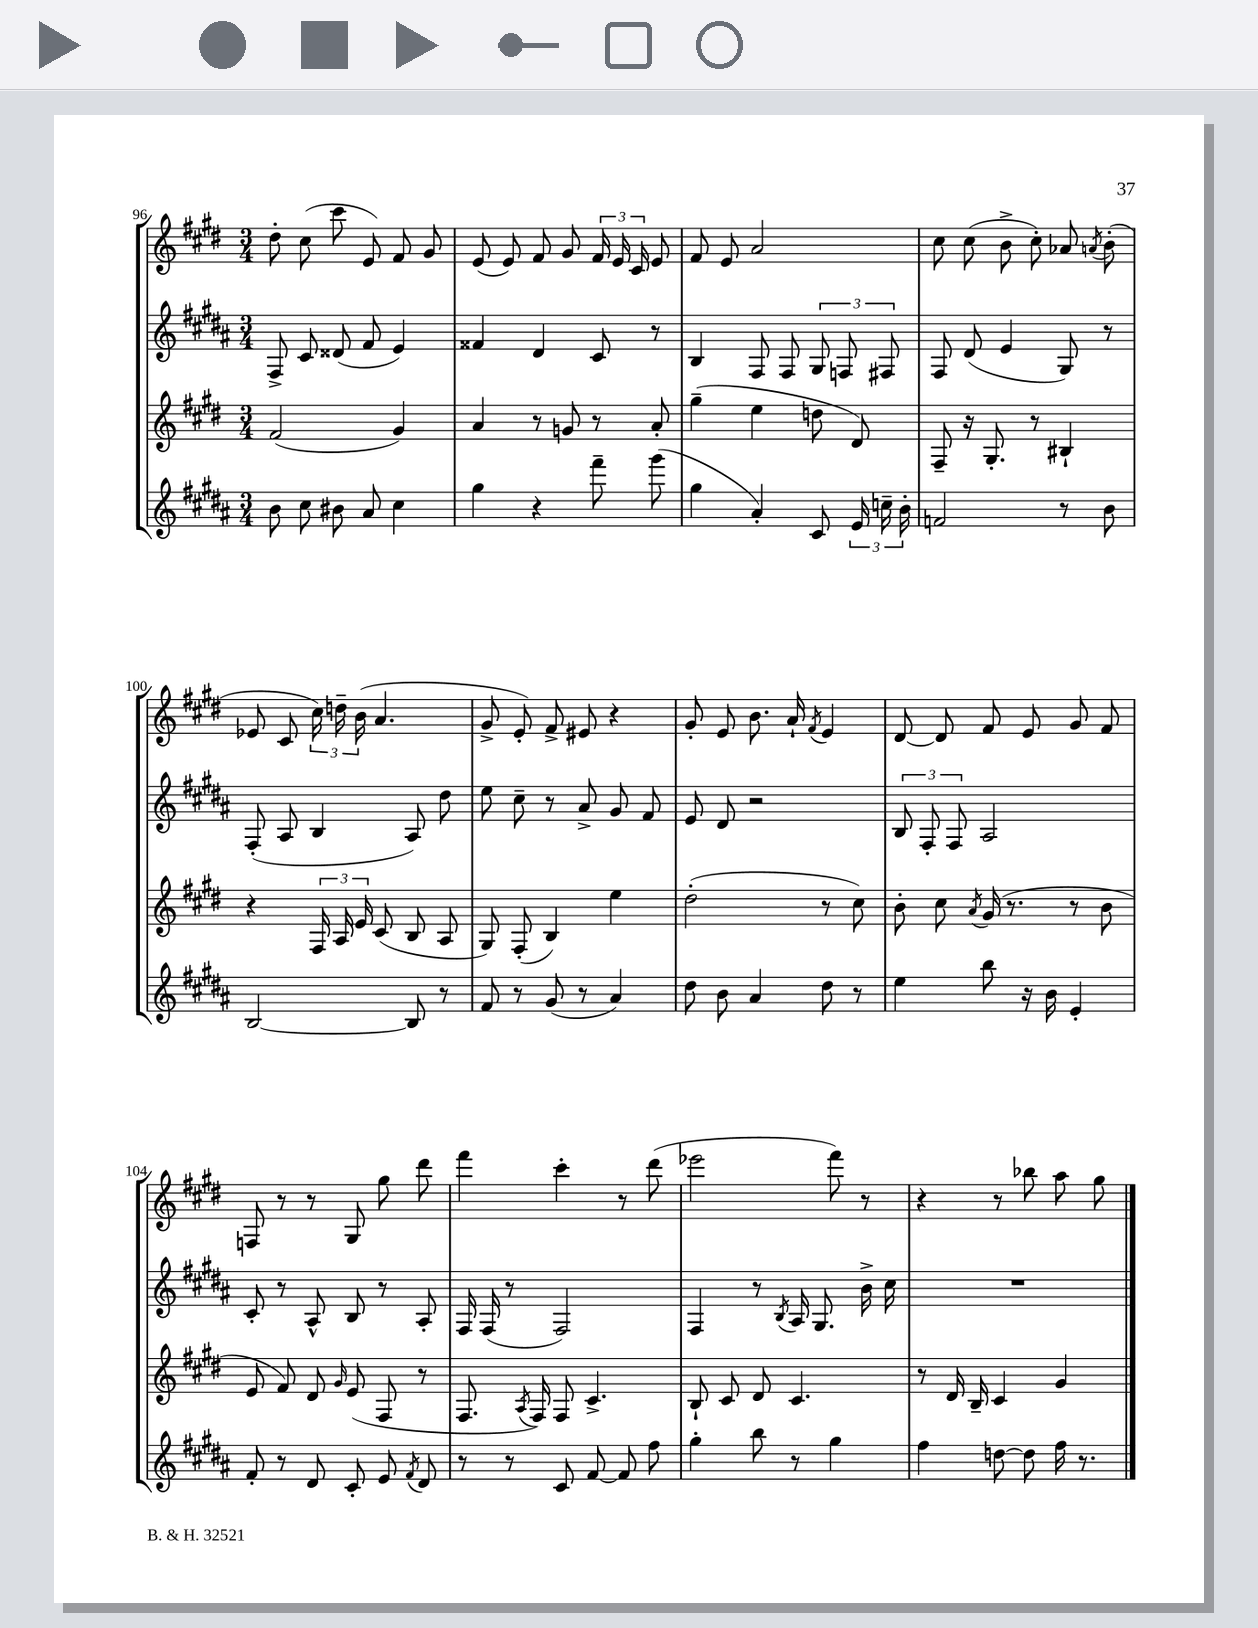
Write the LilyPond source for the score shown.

<<
\new StaffGroup <<
\new Staff = "s0" {
    \clef treble \key e \major \numericTimeSignature \time 3/4
    \autoBeamOff dis''8-. cis''8( cis'''8 e'8) fis'8 gis'8 |
    e'8( e'8) fis'8 gis'8 \tuplet 3/2 { fis'16 e'16 cis'16 } e'8 |
    fis'8 e'8 a'2 |
    cis''8 cis''8( b'8-> cis''8-.) aes'8 \acciaccatura { a'8 } b'8-.( |
    ees'8 cis'8 \tuplet 3/2 { cis''16) d''16-- b'16( } a'4. |
    gis'8-> e'8-.) fis'8-> eis'8 r4 |
    gis'8-. e'8 b'8. a'16-! \acciaccatura { fis'8 } e'4 |
    dis'8~ dis'8 fis'8 e'8 gis'8 fis'8 |
    f8 r8 r8 gis8 gis''8 dis'''8 |
    fis'''4 cis'''4-. r8 dis'''8( |
    ees'''2 fis'''8) r8 |
    r4 r8 bes''8 a''8 gis''8 \bar "|." |
}
\new Staff = "s1" {
    \clef treble \key b \major \numericTimeSignature \time 3/4
    \autoBeamOff fis8-> cis'8 disis'8( fis'8 e'4) |
    fisis'4 dis'4 cis'8 r8 |
    b4 fis8 fis8 \tuplet 3/2 { gis8 f8 fis8 } |
    fis8 dis'8( e'4 gis8) r8 |
    fis8-.( ais8 b4 ais8) dis''8 |
    e''8 cis''8-- r8 ais'8-> gis'8 fis'8 |
    e'8 dis'8 r2 |
    \tuplet 3/2 { b8 fis8-. fis8 } ais2 |
    cis'8-. r8 ais8-^ b8 r8 ais8-. |
    fis16 fis16( r8 fis2) |
    fis4 r8 \acciaccatura { b8 } ais16 gis8. b'16-> cis''16 |
    R2. \bar "|." |
}
\new Staff = "s2" {
    \clef treble \key e \major \numericTimeSignature \time 3/4
    \autoBeamOff fis'2( gis'4) |
    a'4 r8 g'8 r8 a'8-. |
    gis''4--( e''4 d''8 dis'8) |
    fis8-- r16 gis8.-. r8 bis4-! |
    r4 \tuplet 3/2 { fis16 a16 e'16 } cis'8( b8 a8 |
    gis8) fis8-.( b4) e''4 |
    dis''2-.( r8 cis''8) |
    b'8-. cis''8 \acciaccatura { a'8 } gis'16( r8. r8 b'8 |
    e'8 fis'8) dis'8 \grace { gis'16 } e'8( fis8 r8 |
    fis8. \acciaccatura { a8 } fis16) fis8 cis'4.-> |
    b8-! cis'8 dis'8 cis'4. |
    r8 dis'16 b16-- cis'4 gis'4 \bar "|." |
}
\new Staff = "s3" {
    \clef treble \key b \major \numericTimeSignature \time 3/4
    \autoBeamOff b'8 cis''8 bis'8 ais'8 cis''4 |
    gis''4 r4 fis'''8-- gis'''8( |
    gis''4 ais'4-.) cis'8 \tuplet 3/2 { e'16 c''16-- b'16-. } |
    f'2 r8 b'8 |
    b2~ b8 r8 |
    fis'8 r8 gis'8( r8 ais'4) |
    dis''8 b'8 ais'4 dis''8 r8 |
    e''4 b''8 r16 b'16 e'4-. |
    fis'8-. r8 dis'8 cis'8-. e'8 \acciaccatura { fis'8 } dis'8 |
    r8 r8 cis'8 fis'8~ fis'8 fis''8 |
    gis''4-. b''8 r8 gis''4 |
    fis''4 d''8~ d''8 fis''16 r8. \bar "|." |
}
>>
>>
\layout { \context { \Score currentBarNumber = #96 } }
